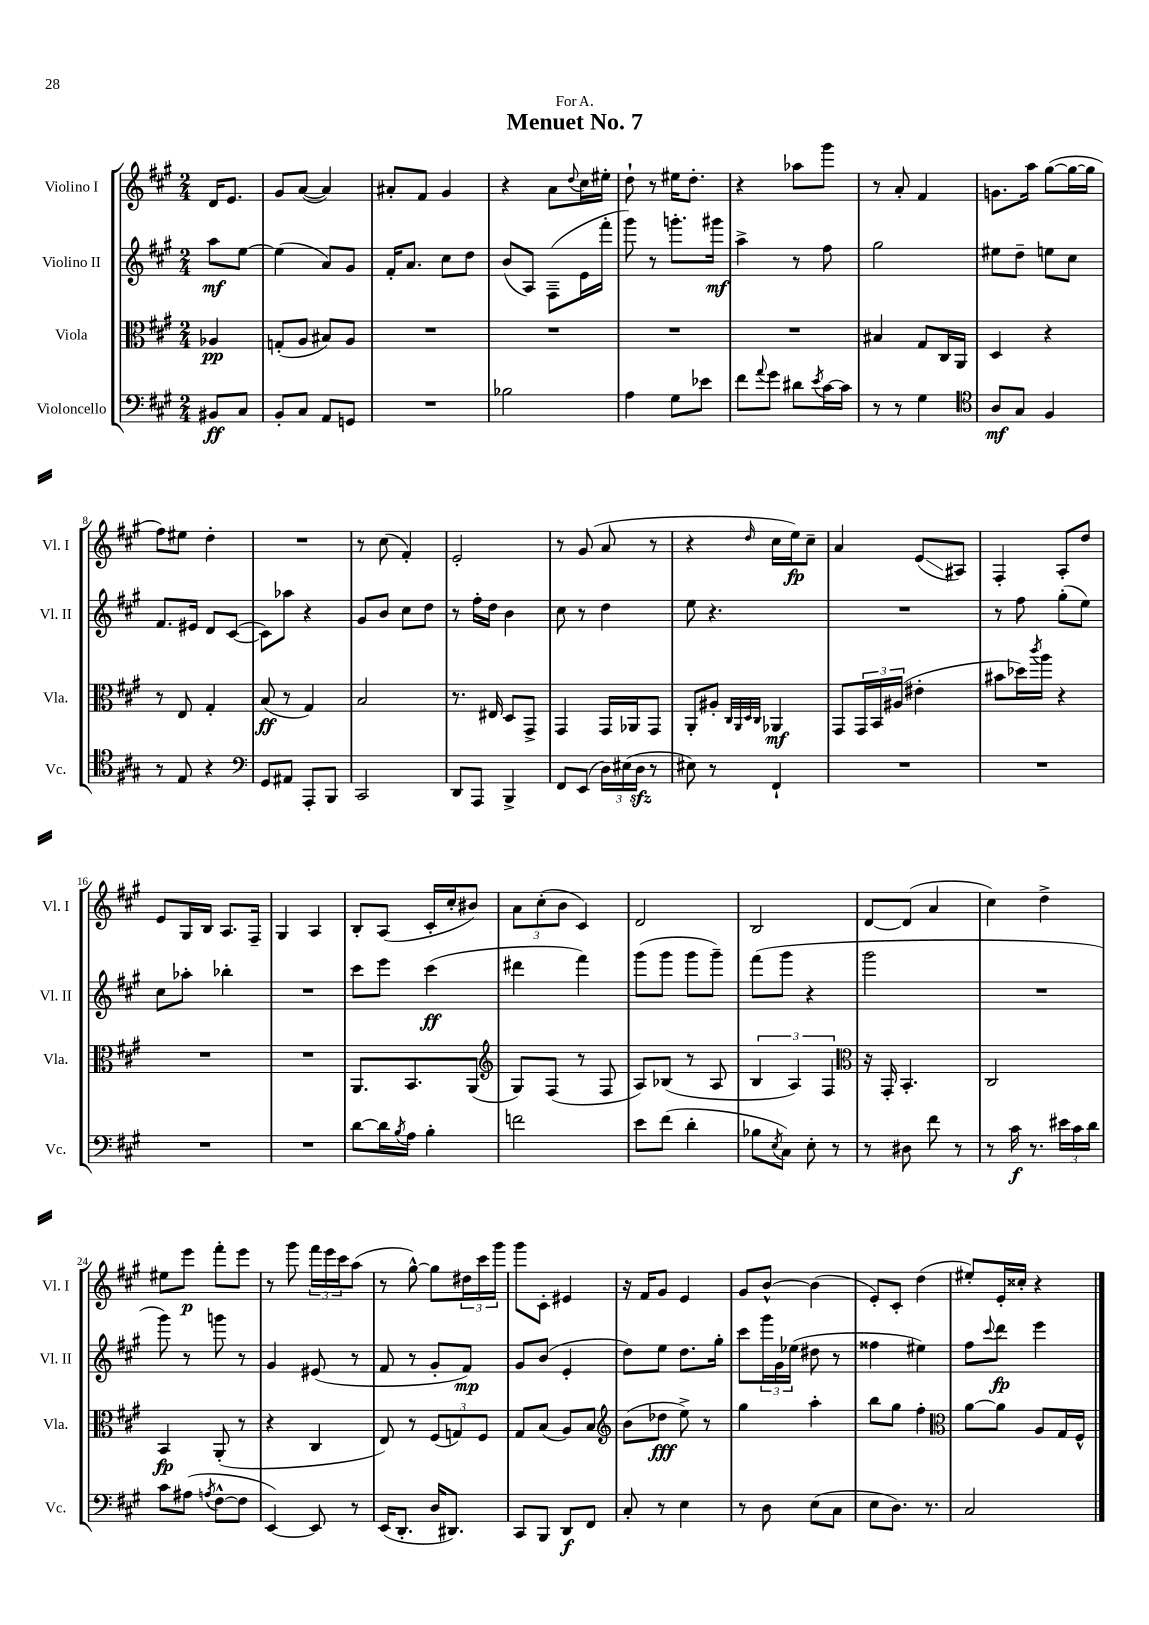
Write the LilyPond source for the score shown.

\header { title = "Menuet No. 7" dedication = "For A." }
<<
\new StaffGroup <<
\new Staff = "s0" \with { instrumentName = "Violino I" shortInstrumentName = "Vl. I" } {
    \clef treble \key a \major \numericTimeSignature \time 2/4 \partial 4
    d'16 e'8. |
    gis'8 a'8~( a'4) |
    ais'8-. fis'8 gis'4 |
    r4 a'8 \appoggiatura { d''8 } cis''16 eis''16-. |
    d''8-! r8 eis''16 d''8.-. |
    r4 aes''8 gis'''8 |
    r8 a'8-. fis'4 |
    g'8. a''16 gis''8~( gis''16~ gis''16 |
    fis''8) eis''8 d''4-. |
    R2 |
    r8 cis''8( fis'4-.) |
    e'2-. |
    r8 gis'8( a'8 r8 |
    r4 \grace { d''16 } cis''16 e''16\fp) cis''8-- |
    a'4 e'8\glissando( ais8) |
    fis4-. a8-. d''8 |
    e'8 gis16 b16 a8. fis16-- |
    gis4 a4 |
    b8-. a8( cis'16-. cis''16-. bis'8) |
    \tuplet 3/2 { a'8 cis''8-.( b'8 } cis'4) |
    d'2 |
    b2 |
    d'8~ d'8( a'4 |
    cis''4) d''4-> |
    eis''8 e'''8\p fis'''8-. e'''8 |
    r8 gis'''8 \tuplet 3/2 { fis'''16 e'''16 cis'''16 } a''8( |
    r8 gis''8~-^) gis''8 \tuplet 3/2 { dis''16 cis'''16 gis'''16 } |
    gis'''8 cis'8-. eis'4 |
    r16 fis'16 gis'8 e'4 |
    gis'8 b'8~-^ b'4( |
    e'8-.) cis'8-. d''4( |
    eis''8-.) e'16-. cisis''16-. r4 \bar "|." |
}
\new Staff = "s1" \with { instrumentName = "Violino II" shortInstrumentName = "Vl. II" } {
    \clef treble \key a \major \numericTimeSignature \time 2/4 \partial 4
    a''8\mf e''8~ |
    e''4( a'8) gis'8 |
    fis'16-. a'8. cis''8 d''8 |
    b'8( a8) fis8--( e'16 fis'''16-. |
    gis'''8) r8 g'''8.-. gis'''16\mf |
    a''4-> r8 fis''8 |
    gis''2 |
    eis''8 d''8-- e''8 cis''8 |
    fis'8. eis'16 d'8 cis'8~( |
    cis'8) aes''8 r4 |
    gis'8 b'8 cis''8 d''8 |
    r8 fis''16-. d''16 b'4 |
    cis''8 r8 d''4 |
    e''8 r4. |
    R2 |
    r8 fis''8 gis''8-.( e''8) |
    cis''8 aes''8-. bes''4-. |
    R2 |
    cis'''8 e'''8 cis'''4\ff( |
    dis'''4 fis'''4) |
    gis'''8( gis'''8 gis'''8 gis'''8--) |
    fis'''8( gis'''8 r4 |
    gis'''2 |
    R2 |
    gis'''8) r8 g'''8 r8 |
    gis'4 eis'8( r8 |
    fis'8 r8 gis'8-. fis'8\mp) |
    gis'8 b'8( e'4-. |
    d''8) e''8 d''8. gis''16-. |
    cis'''8 \tuplet 3/2 { gis'''16 gis'16 ees''16( } dis''8 r8 |
    fisis''4 eis''4) |
    fis''8 \appoggiatura { cis'''8 } d'''8\fp e'''4 \bar "|." |
}
\new Staff = "s2" \with { instrumentName = "Viola" shortInstrumentName = "Vla." } {
    \clef alto \key a \major \numericTimeSignature \time 2/4 \partial 4
    aes4\pp |
    g8-.( a8 bis8) a8 |
    R2 |
    R2 |
    R2 |
    R2 |
    bis4 gis8 cis16 a,16 |
    d4 r4 |
    r8 e8 gis4-. |
    b8\ff( r8 gis4) |
    b2 |
    r8. eis16 d8 gis,8-> |
    gis,4 gis,16 aes,16 gis,8 |
    a,8-. ais8-. \grace { cis32 a,32 d32 cis32 } aes,4\mf |
    gis,8 \tuplet 3/2 { gis,16 b,16 ais16( } eis'4-. |
    bis'8 des''16) \acciaccatura { cis'''8 } a''16 r4 |
    R2 |
    R2 |
    a,8. b,8. a,8( |
    \clef treble gis8) fis8( r8 fis8 |
    a8) bes8( r8 a8 |
    \tuplet 3/2 { b4 a4) fis4 } |
    \clef alto r16 gis,16-. b,4.-. |
    cis2 |
    b,4\fp a,8-.( r8 |
    r4 cis4 |
    e8) r8 \tuplet 3/2 { fis8( g8) fis8 } |
    gis8 b8( a8) b8 |
    \clef treble b'8( des''8\fff e''8->) r8 |
    gis''4 a''4-. |
    b''8 gis''8 fis''4-. |
    \clef alto a'8~ a'8 a8 gis16 fis16-^ \bar "|." |
}
\new Staff = "s3" \with { instrumentName = "Violoncello" shortInstrumentName = "Vc." } {
    \clef bass \key a \major \numericTimeSignature \time 2/4 \partial 4
    bis,8\ff cis8 |
    b,8-. cis8 a,8 g,8 |
    R2 |
    bes2 |
    a4 gis8 ees'8 |
    fis'8 \appoggiatura { a'8 } gis'8 dis'8 \acciaccatura { e'8 } cis'16~ cis'16 |
    r8 r8 gis4 |
    \clef tenor a8\mf gis8 fis4 |
    r8 e8 r4 |
    \clef bass gis,8 ais,8 a,,8-. b,,8 |
    cis,2 |
    d,8 a,,8 b,,4-> |
    fis,8 e,8( \tuplet 3/2 { d16) eis16( d16\sfz } r8 |
    eis8) r8 fis,4-! |
    R2 |
    R2 |
    R2 |
    R2 |
    d'8~ d'16 \acciaccatura { b8 } a16 b4-. |
    f'2 |
    e'8 fis'8( d'4-. |
    bes8 \acciaccatura { e8 } cis8) e8-. r8 |
    r8 dis8 fis'8 r8 |
    r8 cis'16\f r8. \tuplet 3/2 { eis'16 cis'16 d'16 } |
    cis'8 ais8( \acciaccatura { a8 } fis8~-^ fis8 |
    e,4~) e,8 r8 |
    e,16( d,8.-. d16 dis,8.) |
    cis,8 b,,8 d,8\f fis,8 |
    cis8-. r8 e4 |
    r8 d8 e8( cis8 |
    e8 d8.) r8. |
    cis2 \bar "|." |
}
>>
>>
